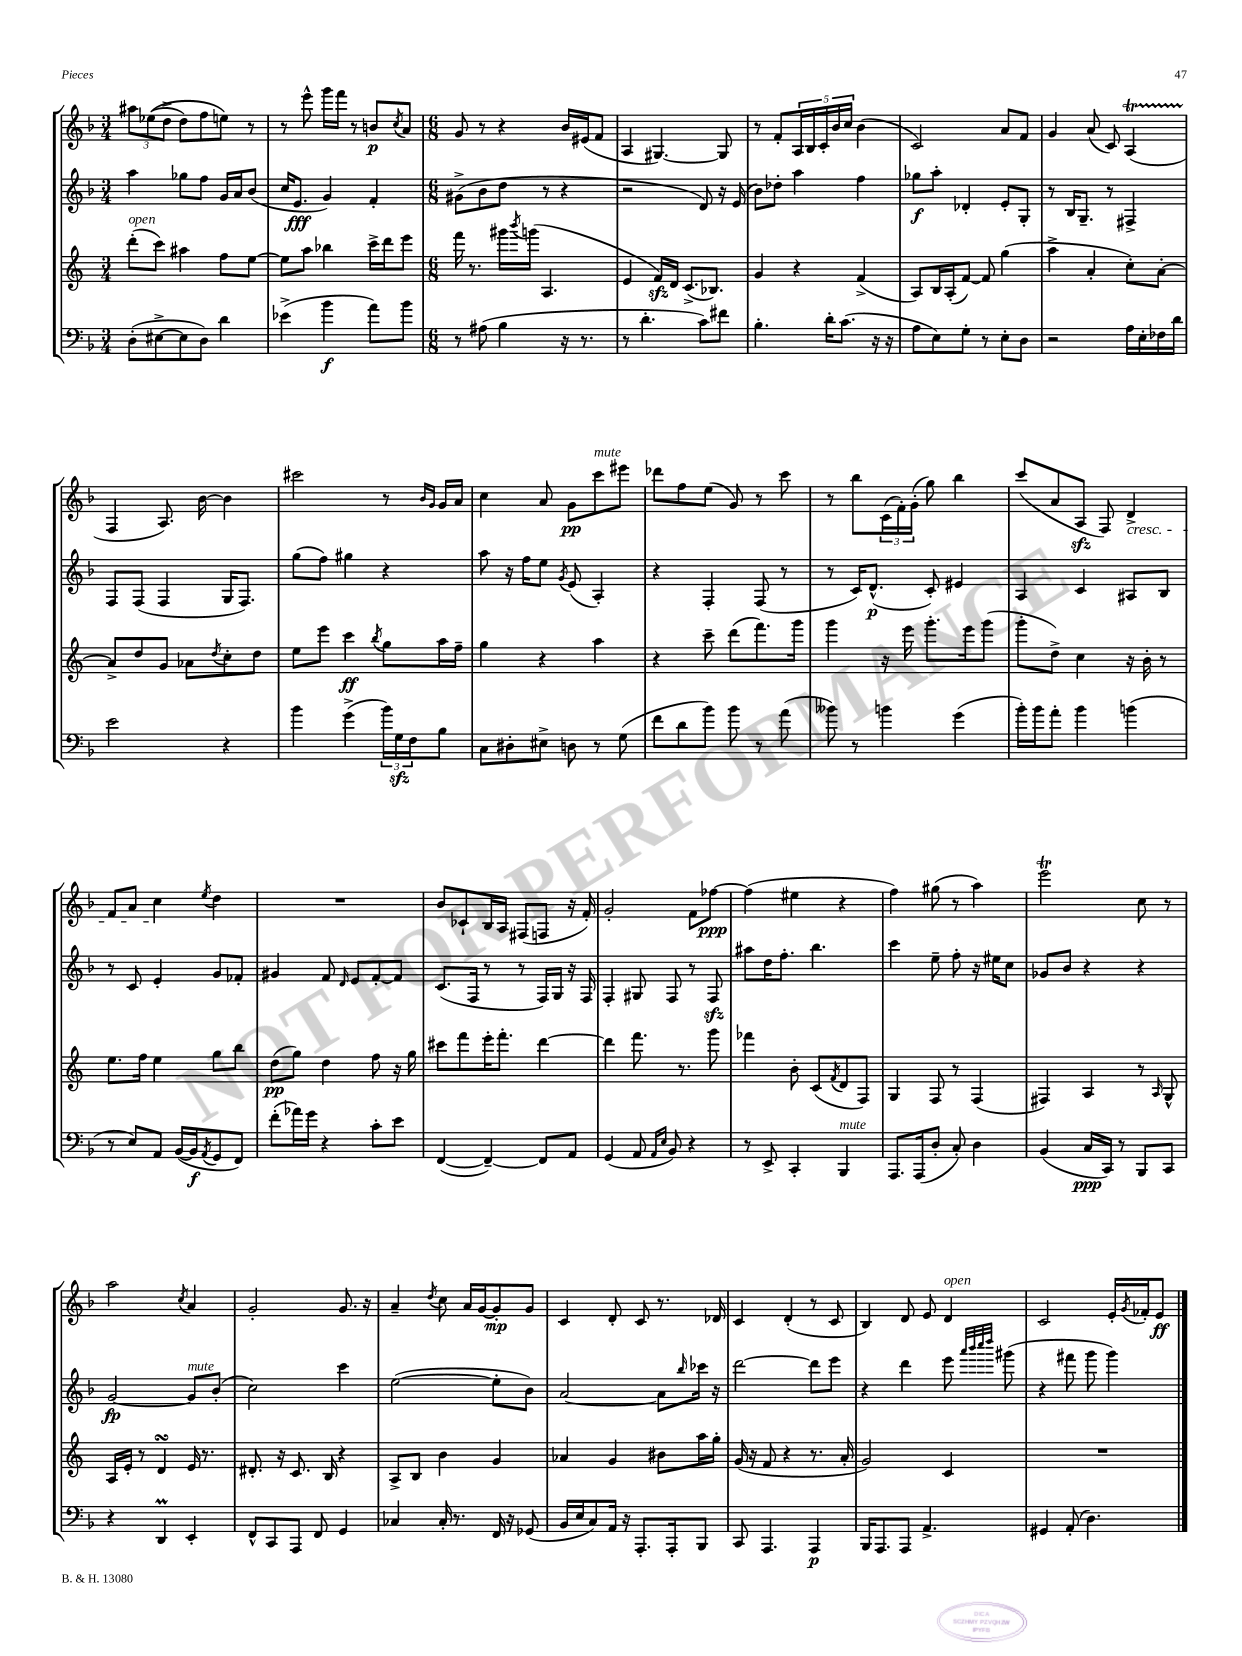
<<
\new StaffGroup <<
\new Staff = "s0" {
    \clef treble \key f \major \numericTimeSignature \time 3/4
    \tuplet 3/2 { ais''8 ees''8(\( d''8-> } d''8) f''8 e''8\) r8 |
    r8 e'''8-^ g'''16 f'''16 r8 b'8\p \acciaccatura { c''8 } a'8 |
    \numericTimeSignature \time 6/8 g'8 r8 r4 bes'16 eis'16( f'8 |
    a4 gis4.~) gis8 |
    r8 f'8-. \tuplet 5/4 { a16 bes16 c'16-. bes'16 c''16 } bes'4( |
    c'2) a'8 f'8 |
    g'4 a'8( c'8) a4\startTrillSpan( |
    f4\stopTrillSpan a8.) bes'16~ bes'4 |
    cis'''2 r8 \grace { bes'16 g'16 } g'16 a'16 |
    c''4 a'8 g'8\pp c'''8^\markup { \italic "mute" } eis'''8 |
    des'''8 f''8 e''8( g'8) r8 c'''8 |
    r8 bes''8 \tuplet 3/2 { c'16( f'16-.) g'16-.( } g''8) bes''4 |
    c'''8( a'8 a8\sfz f8) d'4->\cresc |
    f'8 a'8 c''4\! \acciaccatura { e''8 } d''4 |
    R2. |
    bes'8 ces'8-! bes16 a16 fis8( f8 r16 f'16-.) |
    g'2-. f'8 fes''8~\ppp |
    fes''4( eis''4 r4 |
    f''4) gis''8( r8 a''4) |
    e'''2\trill c''8 r8 |
    a''2 \acciaccatura { c''8 } a'4 |
    g'2-. g'8. r16 |
    a'4-- \acciaccatura { d''8 } c''8 a'16 g'16~ g'8-.\mp g'8 |
    c'4 d'8-. c'8 r8. des'16 |
    c'4 d'4-.( r8 c'8 |
    bes4) d'8 e'8 d'4^\markup { \italic "open" } |
    c'2 e'16-. \acciaccatura { g'8 } fes'16-. e'8\ff \bar "|." |
}
\new Staff = "s1" {
    \clef treble \key f \major \numericTimeSignature \time 3/4
    a''4 ges''8 f''8 g'16 a'16 bes'8( |
    c''16 e'8.\fff g'4) f'4-. |
    \numericTimeSignature \time 6/8 gis'8->( bes'8 d''8 r8 r4 |
    r2 d'8) r16 e'16( |
    bes'8) des''8-. a''4 f''4 |
    ges''8\f a''8-. des'4-. e'8-. g8-. |
    r8 bes16 g8.-- r8 fis4-> |
    f8 f8( f4 g16 f8.) |
    g''8( f''8) gis''4 r4 |
    a''8 r16 f''16 e''8 \acciaccatura { g'8 } e'8( a4-.) |
    r4 f4-. f8( r8 |
    r8 c'16) d'8.-^\p( c'8-.) eis'4 |
    a4 c'4 ais8 bes8 |
    r8 c'8 e'4-. g'8 fes'8-. |
    gis'4 f'8 \grace { d'16 } e'8 f'8~-. f'8 |
    c'8.( f16 r8 r8 f16) g16 r16 f16 |
    f4-. gis8 f8 r8 f8\sfz |
    ais''8 d''16 f''8.-. bes''4. |
    c'''4 e''8-- f''8-. r16 eis''16 c''8 |
    ges'8 bes'8 r4 r4 |
    g'2~\fp g'8^\markup { \italic "mute" } bes'8-.( |
    c''2) c'''4 |
    e''2~( e''8-. bes'8) |
    a'2~ a'8 \grace { bes''16 } ces'''16 r16 |
    d'''2~ d'''8 e'''8 |
    r4 d'''4 e'''8 \grace { a'''32 bes'''32 c''''32 d''''32 } gis'''8( |
    r4 fis'''8 g'''8 g'''4) \bar "|." |
}
\new Staff = "s2" {
    \clef treble \key c \major \numericTimeSignature \time 3/4
    d'''8-.^\markup { \italic "open" }( c'''8) ais''4 f''8 e''8~ |
    e''8 a''8 bes''4 c'''16-> d'''16 e'''8 |
    \numericTimeSignature \time 6/8 f'''16 r8. gis'''16 \acciaccatura { b'''8 } g'''16( a4. |
    e'4 f'16\sfz) d'16 c'8.->( bes8.) |
    g'4 r4 f'4->( |
    a8) b16 a16-.( f'8~) f'8 g''4( |
    a''4-> a'4-. c''8-.) a'8~-. |
    a'8-> d''8 g'8 aes'8 \acciaccatura { d''8 } c''8-. d''8 |
    e''8 e'''8 c'''4\ff \acciaccatura { b''8 } g''8 a''16 f''16-- |
    g''4 r4 a''4 |
    r4 c'''8-- d'''8( f'''8.) g'''16 |
    g'''4 r16 e'''16 g'''8.-. e'''16 g'''8( |
    g'''8-. d''8->) c''4 r16 b'16-. r8 |
    e''8. f''16 e''4 g''8 b''8 |
    d''8\pp( g''8) d''4 f''8 r16 g''16 |
    cis'''8 f'''8 e'''16-. f'''8.-. d'''4~ |
    d'''4 f'''8. r8. g'''8 |
    fes'''4 b'8-. c'8( \acciaccatura { f'8 } d'8 f8) |
    g4 f8 r8 f4( |
    fis4) a4 r8 \grace { a16 } g8-^ |
    a16 e'16-. r8 d'4\turn e'16 r8. |
    dis'8.-. r16 c'8. b16 r4 |
    a8-> b8 b'4 g'4 |
    aes'4 g'4 bis'8 a''16 g''16-. |
    g'16( r16 f'8 r4 r8. a'16-. |
    g'2) c'4 |
    R2. \bar "|." |
}
\new Staff = "s3" {
    \clef bass \key f \major \numericTimeSignature \time 3/4
    d8-.( eis8~-> eis8 d8) d'4 |
    ees'4->( bes'4\f a'8) bes'8 |
    \numericTimeSignature \time 6/8 r8 ais8( bes4 r16 r8. |
    r8 d'4.-. c'8) fis'8 |
    bes4.-. d'16-. c'8.( r16 r16 |
    a8 e8) g8-. r8 e8-. d8 |
    r2 a16 e16-. fes16 d'16 |
    e'2 r4 |
    bes'4 g'4->( \tuplet 3/2 { bes'16) g16\sfz f16 } bes8 |
    c8 dis8-. eis8-> d8 r8 g8( |
    f'8 d'8 bes'8) bes'8 r8 a'8( |
    beses'8) r8 b'4 g'4( |
    bes'16-.) bes'16 a'8-. bes'4 b'4( |
    r8 e8) a,8 bes,16~( bes,16\f \acciaccatura { a,8 } g,8 f,8) |
    f'8-.( aes'16) g'16 r4 c'8-. e'8 |
    f,4~( f,4~--) f,8 a,8 |
    g,4( a,8 \grace { a,16 e16 } bes,8) r4 |
    r8 e,8-> c,4-. bes,,4^\markup { \italic "mute" } |
    a,,8. a,,16( d8-. c8-.) d4 |
    bes,4( c16\ppp c,16) r8 bes,,8 c,8 |
    r4 d,4\prall e,4-. |
    f,8-^ c,8 a,,8 f,8 g,4 |
    ces4 ces16-. r8. f,16 r16 ges,8( |
    bes,16 e16 c8) a,16 r16 a,,8.-. a,,16-. bes,,8 |
    c,8 a,,4. a,,4\p |
    bes,,16 a,,8. a,,8 a,4.-> |
    gis,4 a,8-.( d4.) \bar "|." |
}
>>
>>
\layout { \context { \Score \remove "Bar_number_engraver" } }
